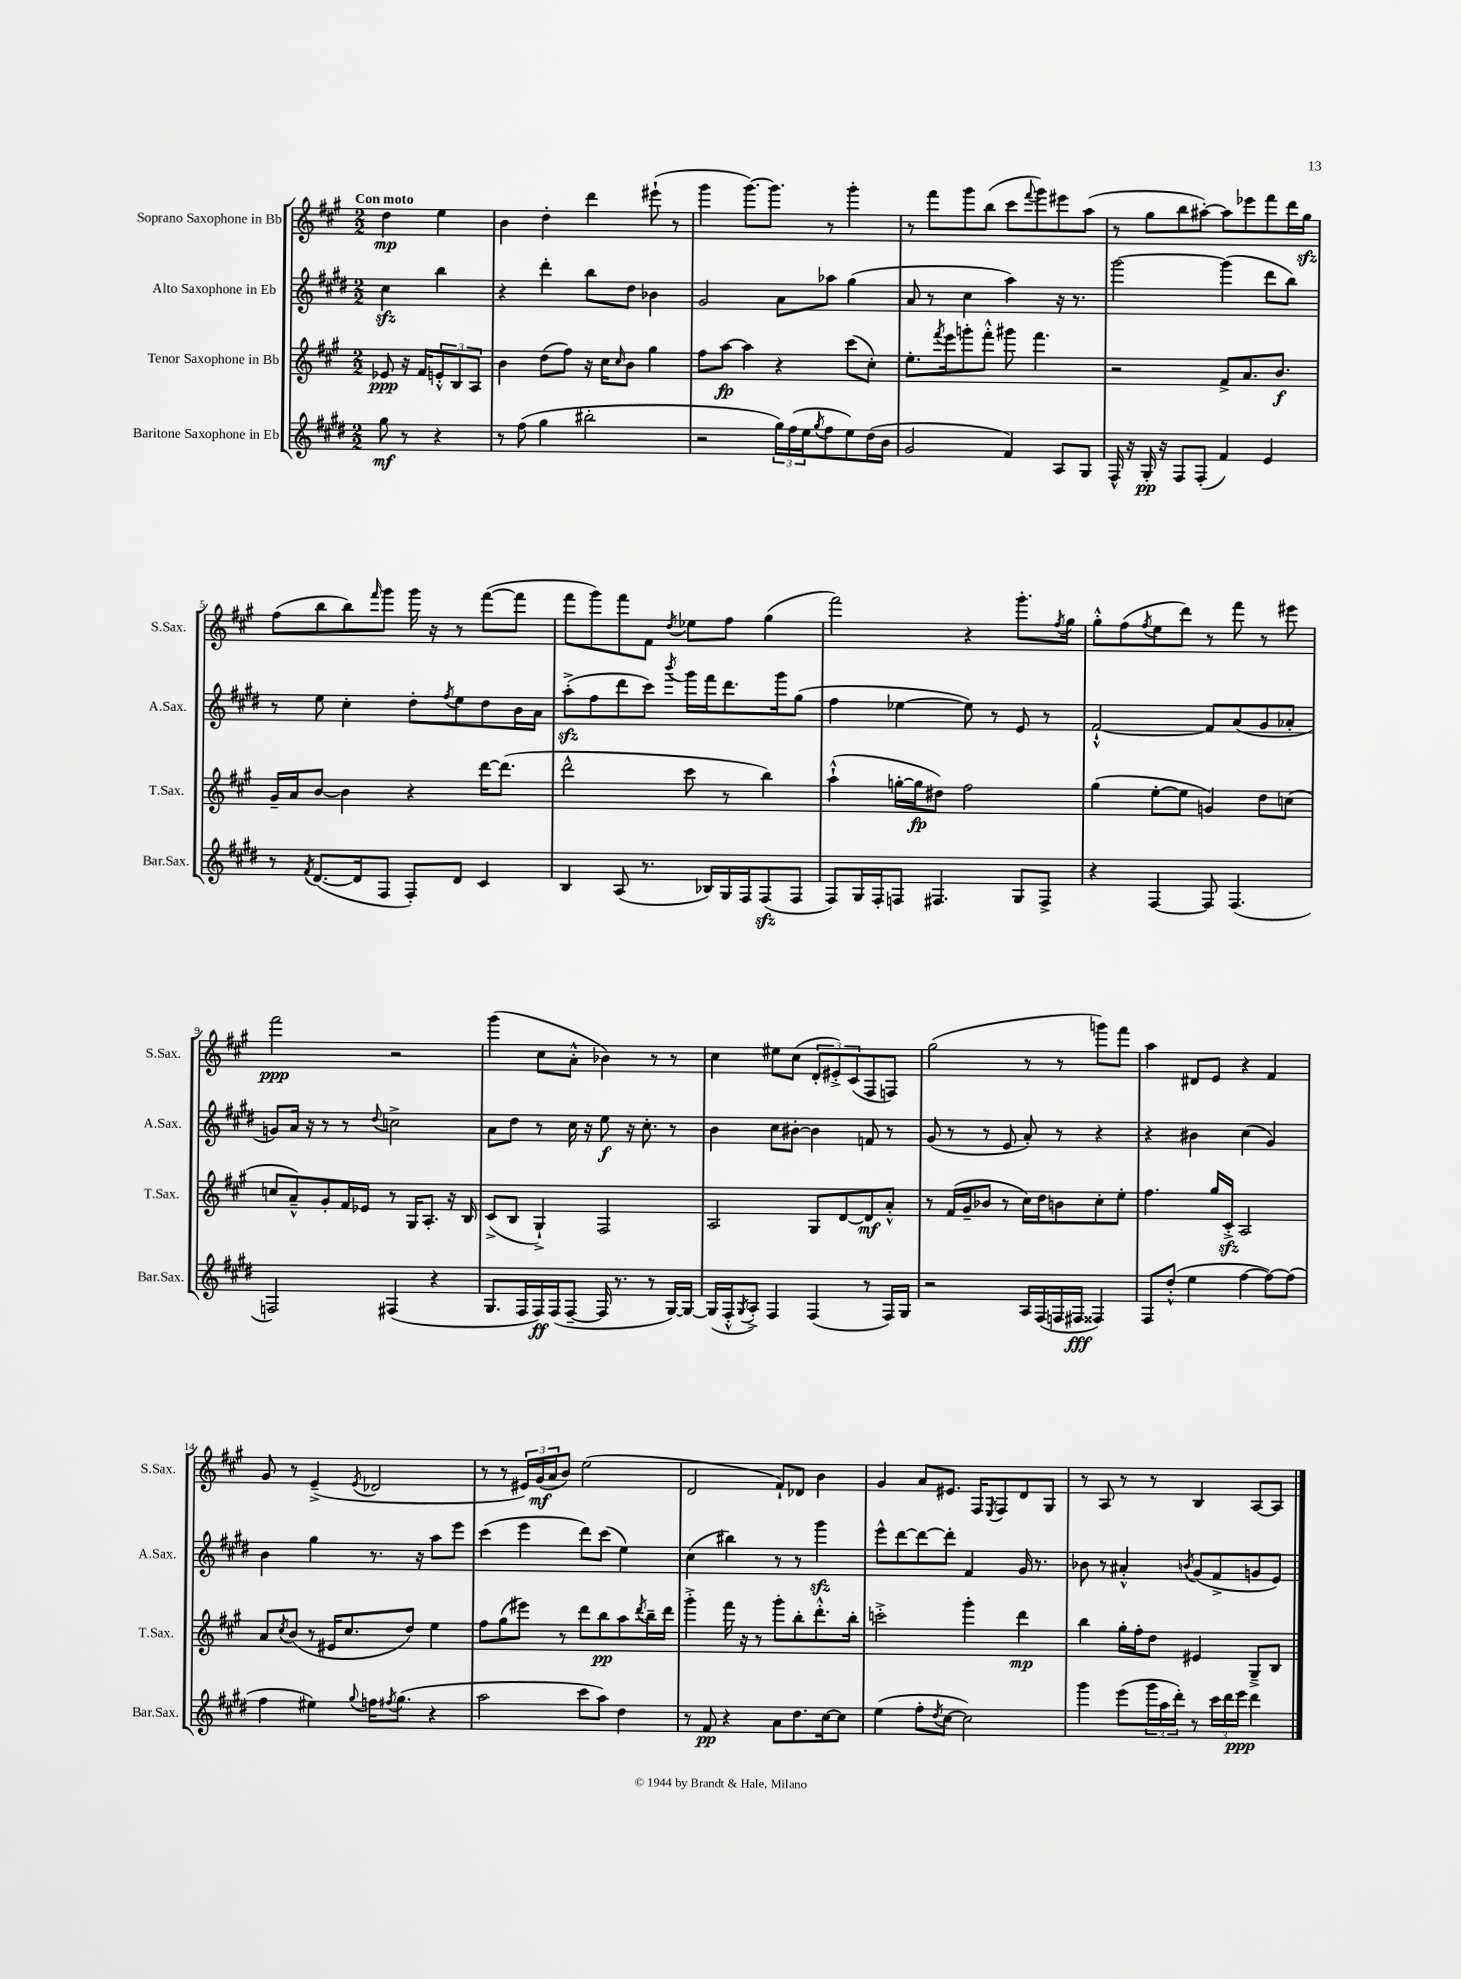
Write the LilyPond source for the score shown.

<<
\new StaffGroup <<
\new Staff = "s0" \with { instrumentName = "Soprano Saxophone in Bb" shortInstrumentName = "S.Sax." } {
    \clef treble \key a \major \numericTimeSignature \time 2/2 \partial 2 \tempo "Con moto"
    d''4\mp e''4 |
    b'4 d''4-. d'''4 eis'''8-!( r8 |
    gis'''4 gis'''8.~) gis'''8. r8 gis'''4-. |
    r8 fis'''8 gis'''8 b''8( cis'''8 \appoggiatura { fis'''8 } gis'''8) eis'''8 a''8( |
    r8 gis''8 b''8 ais''8~-.) ais''8 ees'''8 fis'''8 d'''16 gis''16\sfz |
    fis''8( b''8 b''8) \grace { fis'''16 } gis'''8 gis'''16 r16 r8 fis'''8~( fis'''8 |
    fis'''8 gis'''8) fis'''8 fis'8 \acciaccatura { d''8 } ees''8 fis''8 gis''4( |
    fis'''2) r4 gis'''8.-. \acciaccatura { fis''8 } gis''16 |
    gis''8-.-^ fis''8( \acciaccatura { fis''8 } e''8 d'''8) r8 fis'''8 r8 eis'''8 |
    fis'''2\ppp r2 |
    gis'''4( cis''8 a'8-.-^ bes'4) r8 r8 |
    cis''4 eis''8 cis''8( \tuplet 3/2 { d'8-. eis'8-.->) cis'8( } fis8 f8) |
    gis''2( r8 r8 g'''8) fis'''8 |
    a''4 dis'8 e'8 r4 fis'4 |
    gis'8 r8 e'4--->( \acciaccatura { e'8 } des'2 |
    r8 r8 \tuplet 3/2 { eis'16) gis'16\mf( a'16 } b'8) e''2( |
    d'2 fis'8-!) des'8 b'4 |
    gis'4 a'8 eis'8. fis16 \acciaccatura { e8 } fis8 d'8 gis8 |
    r8 a8 r8 r8 b4 a8~ a8 \bar "|." |
}
\new Staff = "s1" \with { instrumentName = "Alto Saxophone in Eb" shortInstrumentName = "A.Sax." } {
    \clef treble \key e \major \numericTimeSignature \time 2/2 \partial 2
    cis''4\sfz b''4 |
    r4 dis'''4-. b''8 dis''8 bes'4 |
    gis'2 a'8 aes''8 gis''4( |
    a'8 r8 cis''4 a''4) r16 r8. |
    gis'''2~ gis'''4( dis'''8 b''8) |
    r8 e''8 cis''4-. dis''8-. \acciaccatura { fis''8 } e''8 dis''8 b'16 a'16 |
    a''8-.->\sfz( fis''8 dis'''8 cis'''8) \acciaccatura { b'''8 } gis'''16 fis'''16 dis'''8. gis'''16 gis''8( |
    fis''4 ees''4~ ees''8) r8 e'8 r8 |
    fis'2~-!-^ fis'8 a'8( gis'8 aes'8-. |
    g'8) a'16 r16 r8 r8 \appoggiatura { dis''8 } c''2-> |
    a'8 dis''8 r8 cis''16 r16 e''8\f r16 cis''8.-. r8 |
    b'4 cis''8 bis'8~-. bis'4 f'8 r8 |
    gis'8( r8 r8 e'8 a'8-.) r8 r4 |
    r4 bis'4 cis''4( gis'4) |
    b'4 gis''4 r8. r16 a''8 e'''8 |
    cis'''4( e'''4 dis'''8) cis'''8( e''4) |
    cis''4( bis''4) r8 r8 gis'''4\sfz |
    e'''8-^ dis'''8~ dis'''8~ dis'''8-. fis'4 gis'16 r8. |
    bes'8 r8 ais'4-.-^ \acciaccatura { b'8 } gis'8( fis'8-> g'8 e'8) \bar "|." |
}
\new Staff = "s2" \with { instrumentName = "Tenor Saxophone in Bb" shortInstrumentName = "T.Sax." } {
    \clef treble \key a \major \numericTimeSignature \time 2/2 \partial 2
    ees'8\ppp r16 fis'16 \tuplet 3/2 { e'8-.-^ b8 a8 } |
    b'4 d''8( fis''8) r16 cis''16 \grace { cis''16 } b'8 gis''4 |
    fis''8 a''8~\fp a''4 r4 cis'''8( cis''8-.) |
    e''8.-. \acciaccatura { fis'''8 } e'''16 g'''8-. fis'''8-.-^ gis'''8 fis'''4. |
    r2 fis'8-> a'8. b'8.\f |
    gis'16-- a'16 b'8~ b'4 r4 d'''16~ d'''8.( |
    d'''2-^ cis'''8 r8 b''4) |
    a''4-!-^( g''16~-. g''16\fp dis''8) fis''2 |
    gis''4( e''8~-. e''8 g'4) d''8 c''8( |
    c''8 a'8---^) gis'8-. fis'16 ees'16 r8 gis16 a8.-. r16 b16 |
    cis'8->( b8 gis4-!->) fis2 |
    a2 gis8 d'8~ d'8\mf a'8-.-^ |
    r8 fis'16( gis'16-- bes'8 r8 cis''16) d''16 b'8 cis''8-. e''8-. |
    fis''4. gis''16 cis'16-.->\sfz a2 |
    a'8 \acciaccatura { cis''8 } b'8( r8 eis'16 cis''8. d''8) e''4 |
    fis''8 gis''8( eis'''8) r8 d'''8 b''8\pp a''8 \acciaccatura { d'''8 } b''16-- d'''16 |
    gis'''4-.-> fis'''16 r16 r8 gis'''8-. b''8-. d'''8.-.-^ b''16-. |
    c'''2-.-> gis'''4-. d'''4\mp |
    b''4 gis''16-. fis''16-. d''8 eis'4 gis8---> b8 \bar "|." |
}
\new Staff = "s3" \with { instrumentName = "Baritone Saxophone in Eb" shortInstrumentName = "Bar.Sax." } {
    \clef treble \key e \major \numericTimeSignature \time 2/2 \partial 2
    gis''8\mf r8 r4 |
    r8 fis''8( gis''4 bis''2-. |
    r2 \tuplet 3/2 { gis''16) fis''16( e''16 } \acciaccatura { gis''8 } fis''8 e''8) dis''16( b'16 |
    gis'2 fis'4) a8 gis8 |
    fis16-^ r16 gis16-.\pp r16 fis8 fis8-.( fis'4) e'4 |
    r8 \acciaccatura { fis'8 } dis'8.~( dis'16 fis8 fis8-.) dis'8 cis'4 |
    b4 a8( r8. bes16) gis16 fis16 fis8\sfz( fis8 |
    fis8) gis16 fis16-. f8 fis4. gis8 fis8-> |
    r4 fis4~ fis8 fis4.( |
    f2) fis4( r4 |
    gis8. fis16 fis16\ff) fis16( fis8~-- fis16 r8. r8 gis16~) gis16~ |
    gis16( fis16-.-^ \acciaccatura { gis8 } a8-.->) fis4 fis4( r8 fis16) gis16 |
    r2 a16 fis16( f16 fis16\fff fisis4) |
    fis8 dis''8-.-^( e''4 fis''4~ fis''8~) fis''8( |
    fis''4 eis''4) \appoggiatura { gis''8 } f''16 \acciaccatura { fis''8 } gis''8.( r4 |
    a''2 cis'''8 a''8) dis''4 |
    r8 fis'8\pp r4 a'8 dis''8. cis''16~ cis''8 |
    e''4( fis''8-. \acciaccatura { dis''8 } cis''8~ cis''2) |
    gis'''4 e'''8( \tuplet 3/2 { gis'''16 a''16 dis'''16-.) } r8 \tuplet 3/2 { cis'''16 dis'''16 e'''16\ppp } dis'''4 \bar "|." |
}
>>
>>
